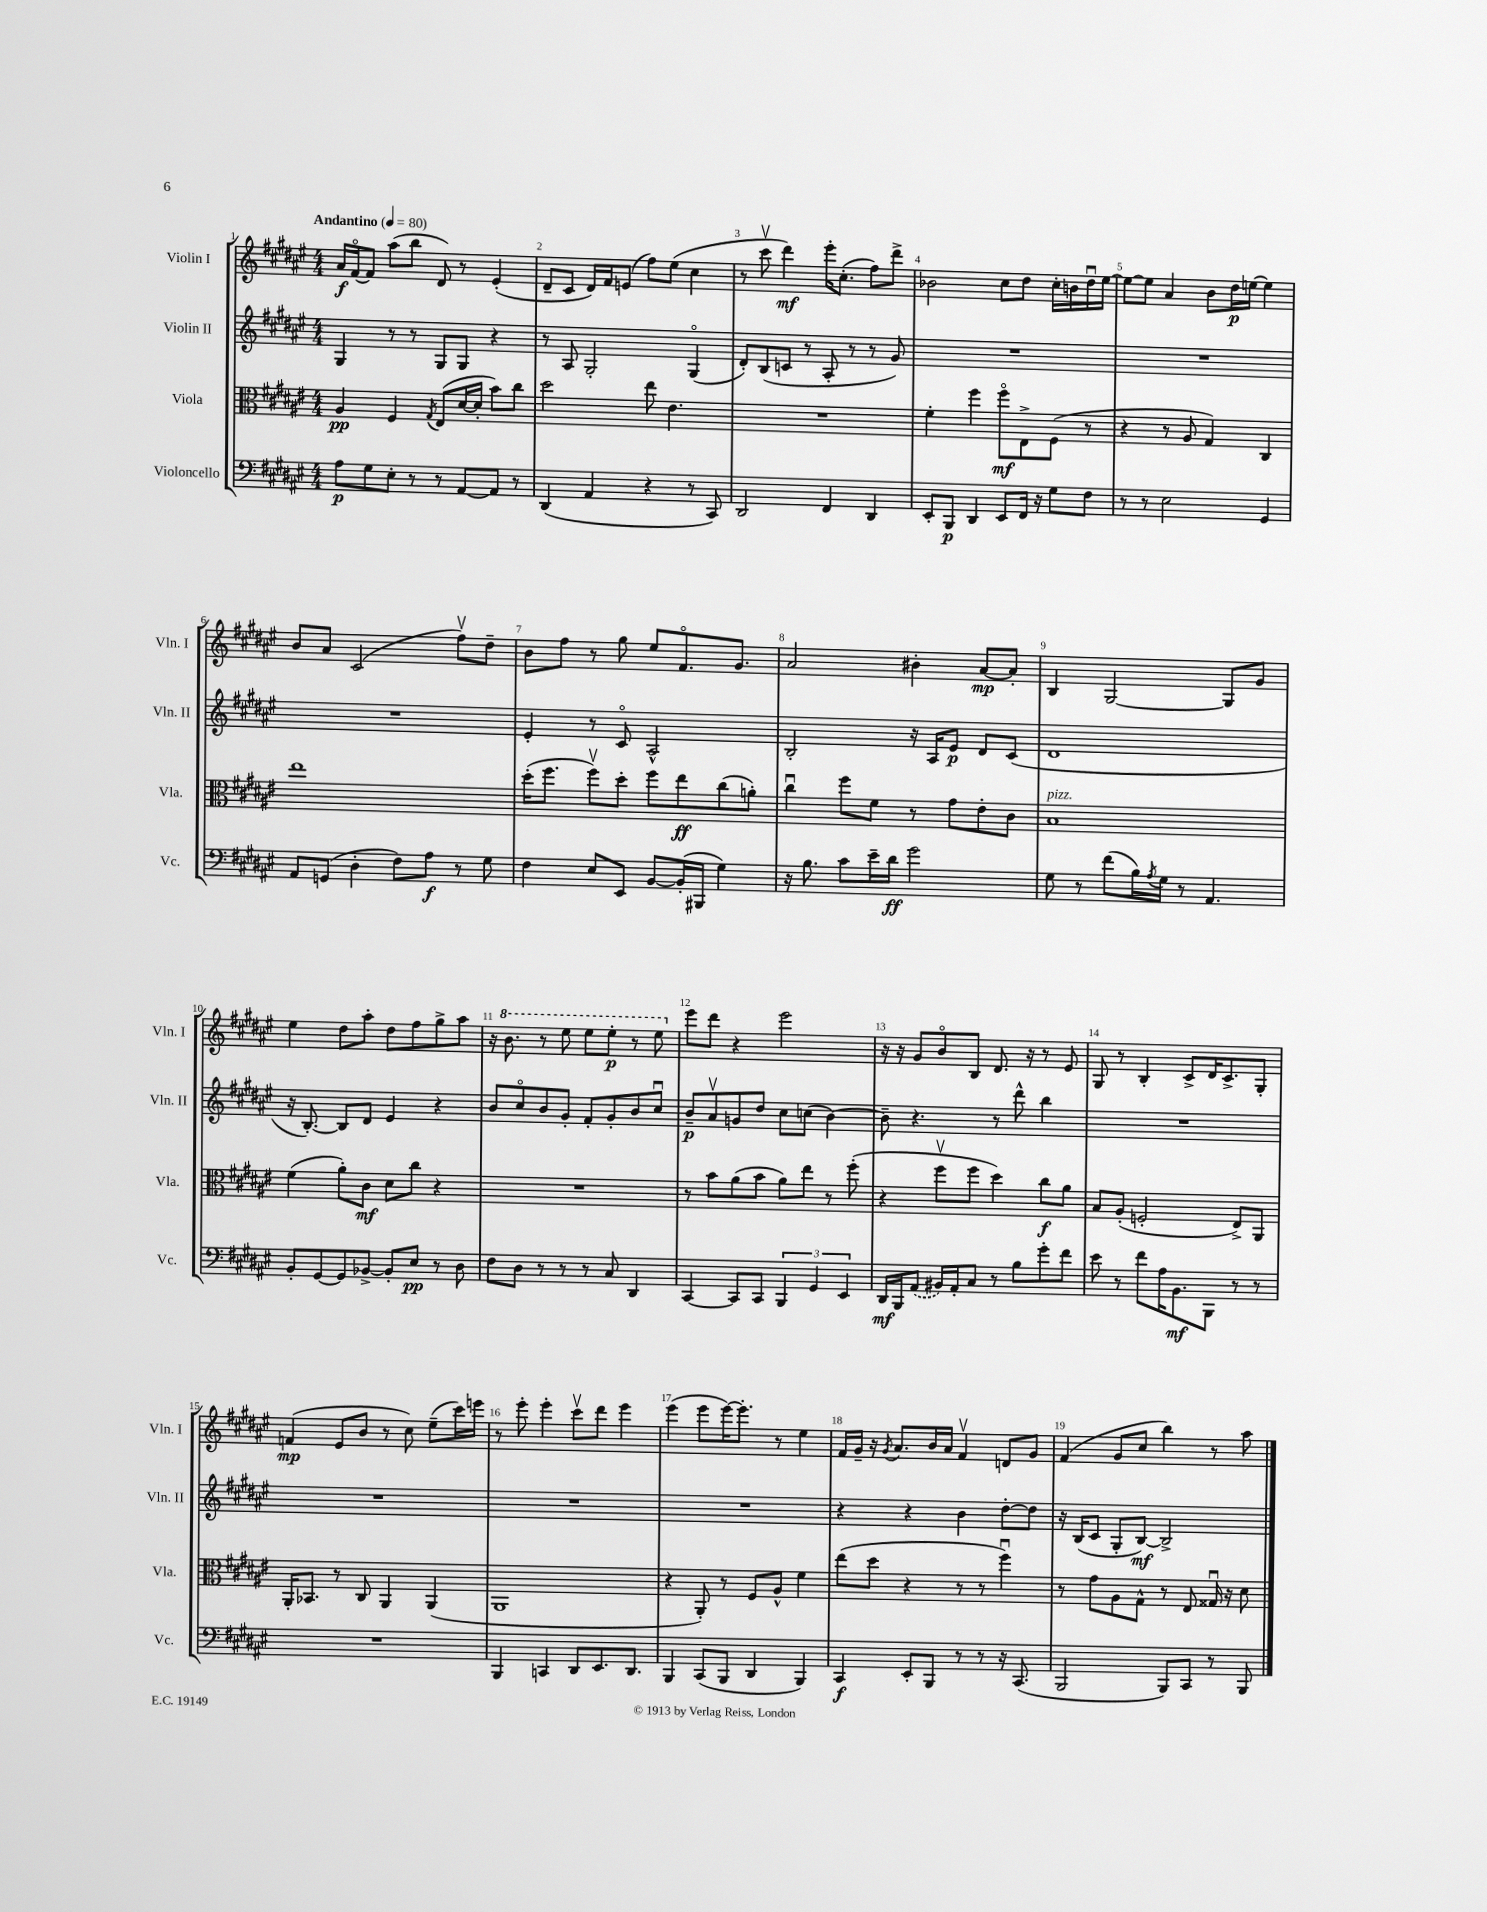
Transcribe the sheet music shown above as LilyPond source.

<<
\new StaffGroup <<
\new Staff = "s0" \with { instrumentName = "Violin I" shortInstrumentName = "Vln. I" } {
    \clef treble \key fis \major \numericTimeSignature \time 4/4 \tempo "Andantino" 4 = 80
    ais'16\f fis'16~\flageolet fis'8 ais''8( b''8 dis'8) r8 eis'4-.( |
    dis'8-- cis'8 dis'16) fis'16 e'8( fis''8) eis''8( cis''4 |
    r8 cis'''8\upbow dis'''4\mf) eis'''16-. cis''8.-.( fis''8) dis'''8-> |
    bes'2 cis''8 dis''8 cis''16-. b'16 dis''16\downbow eis''16~ |
    eis''8~ eis''8 ais'4 b'8 dis''16\p e''16~ e''4 |
    b'8 ais'8 cis'2( fis''8\upbow) dis''8-- |
    b'8 fis''8 r8 gis''8 eis''8 fis'8.\flageolet gis'8. |
    ais'2 bis'4-. ais'8~\mp ais'8-. |
    b4 gis2~ gis8 gis'8 |
    eis''4 dis''8 ais''8-. dis''8 fis''8 gis''8-> ais''8 |
    r16 \ottava #1 b''8. r8 eis'''8 eis'''8 eis'''8-.\p r8 eis'''8 \ottava #0 |
    eis'''8 dis'''8 r4 eis'''2 |
    r16 r16 gis'8 b'8\flageolet b8 dis'8. r16 r8 eis'8 |
    gis8 r8 b4-. cis'8-> dis'16 cis'8.-> gis8-. |
    f'4\mp( eis'8 b'8 r8 cis''8) eis''8--( cis'''16) e'''16 |
    r8 eis'''8-. eis'''4-. cis'''8\upbow dis'''8 eis'''4 |
    eis'''4( eis'''8 eis'''16~) eis'''8.-. r8 eis''4 |
    fis'16 gis'16-- r16 \acciaccatura { gis'8 } ais'8. b'16 ais'16 fis'4\upbow d'8 gis'8 |
    fis'4( gis'8 cis''8 b''4) r8 ais''8 \bar "|." |
}
\new Staff = "s1" \with { instrumentName = "Violin II" shortInstrumentName = "Vln. II" } {
    \clef treble \key fis \major \numericTimeSignature \time 4/4
    gis4 r8 r8 gis8 gis8 r4 |
    r8 ais8 gis2-. gis4\flageolet( |
    dis'8-.) b8( c'8 r8 ais8-. r8 r8 gis'8) |
    R1 |
    R1 |
    R1 |
    eis'4-. r8 cis'8\flageolet ais2-^ |
    b2-. r16 ais16 eis'8\p dis'8 cis'8( |
    dis'1 |
    r16 b8.~-.) b8 dis'8 eis'4 r4 |
    b'8 cis''8\flageolet b'8 gis'8-. fis'8-. gis'8-. b'8 cis''8\downbow |
    b'8--\p ais'8\upbow g'8 dis''8 cis''8 c''8( b'4~) |
    b'8-- r4. r8 dis'''8-^ b''4 |
    R1 |
    R1 |
    R1 |
    R1 |
    r4 r4 b'4 dis''8~-. dis''8 |
    r16 b16( cis'8 gis8-. b8~\mf) b2-> \bar "|." |
}
\new Staff = "s2" \with { instrumentName = "Viola" shortInstrumentName = "Vla." } {
    \clef alto \key fis \major \numericTimeSignature \time 4/4
    ais4\pp fis4 \acciaccatura { gis8 } eis8( dis'16~ dis'16-. b'8) cis''8 |
    dis''2 eis''8 eis'4. |
    R1 |
    fis'4-. fis''4 fis''8\flageolet\mf eis8-> fis8( r8 |
    r4 r8 ais8 gis4) cis4 |
    eis''1 |
    dis''16-.( fis''8. fis''8\upbow) dis''8-. fis''8 eis''8\ff cis''8( a'8-.) |
    cis''4\downbow fis''8 fis'8 r8 gis'8 eis'8-. cis'8 |
    b1^\markup { \italic "pizz." } |
    fis'4( ais'8-.) cis'8\mf dis'8 cis''8 r4 |
    R1 |
    r8 b'8 ais'8( b'8 ais'8) eis''8 r8 fis''8-.( |
    r4 fis''8\upbow fis''8 dis''4) cis''8\f ais'8 |
    b8 ais8-.( f2-. eis8->) ais,8 |
    ais,16-. bes,8. r8 cis8 ais,4 ais,4( |
    ais,1 |
    r4 ais,8-.) r8 fis8 ais8-^ fis'4 |
    eis''8( dis''8 r4 r8 r8 fis''4\downbow) |
    r8 gis'8 ais8 gis8-^ r8 eis8 gisis16\downbow r16 dis'8 \bar "|." |
}
\new Staff = "s3" \with { instrumentName = "Violoncello" shortInstrumentName = "Vc." } {
    \clef bass \key fis \major \numericTimeSignature \time 4/4
    ais8\p gis8 eis8-. r8 r8 ais,8~ ais,8 r8 |
    dis,4( ais,4 r4 r8 cis,8) |
    dis,2 fis,4 dis,4 |
    eis,8-. b,,8\p dis,4 eis,8 fis,16 r16 gis8 fis8 |
    r8 r8 eis2 gis,4 |
    ais,8 g,8( dis4-. fis8) ais8\f r8 gis8 |
    fis4 eis8 eis,8 b,8~ b,16-.( bis,,16 gis4) |
    r16 b8. cis'8 eis'16-- dis'16\ff gis'2 |
    gis8 r8 fis'8( b16) \acciaccatura { ais8 } gis16 r8 ais,4. |
    b,8-. gis,8~ gis,8 bes,8~-> bes,8-. eis8\pp r8 dis8 |
    fis8 dis8 r8 r8 r8 cis8 dis,4 |
    cis,4~ cis,8 cis,8 \tuplet 3/2 { b,,4 gis,4 eis,4 } |
    dis,16\mf b,,16 \once \slurDashed ais,8( bis,16) ais,16-. cis8 r8 b8 gis'8-. fis'8 |
    eis'8 r8 fis'8 ais16 b,8.\mf b,,8 r8 r8 |
    R1 |
    b,,4 c,4 dis,8 eis,8. dis,8. |
    b,,4 cis,8( b,,8 dis,4 b,,4) |
    cis,4\f eis,8-. b,,8 r8 r8 r16 cis,8.( |
    b,,2 b,,8) cis,8 r8 b,,8 \bar "|." |
}
>>
>>
\layout { \context { \Score \override BarNumber.break-visibility = ##(#f #t #t) barNumberVisibility = #all-bar-numbers-visible } }
